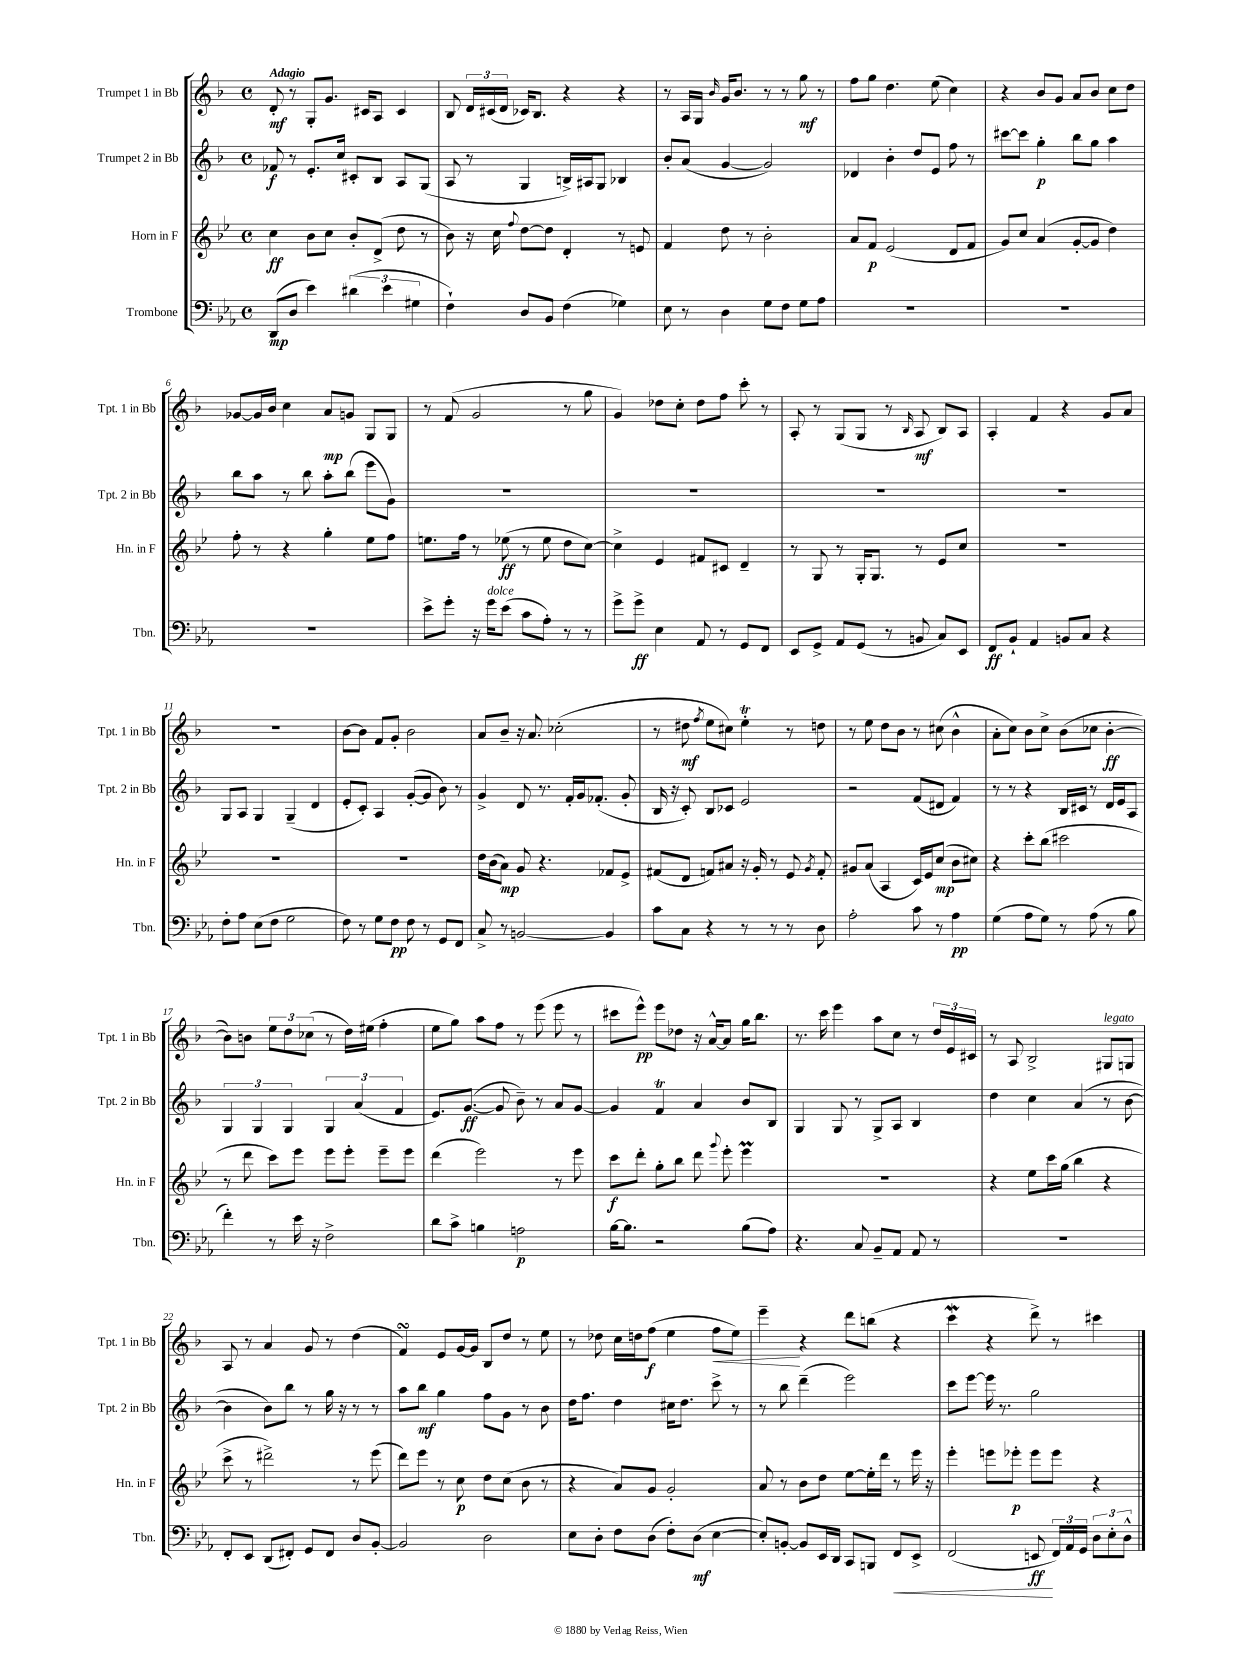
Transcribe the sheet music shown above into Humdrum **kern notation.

**kern	**kern	**kern	**kern
*staff4	*staff3	*staff2	*staff1
*clefF4	*clefG2	*clefG2	*clefG2
*k[b-e-a-]	*k[b-e-]	*k[b-]	*k[b-]
*M4/4	*M4/4	*M4/4	*M4/4
*met(c)	*met(c)	*met(c)	*met(c)
(8DD/L	4cc\	8f-/	8d'/
8D/J	.	8r	8r
4e-\)	8b-\L	8.e'/L	8G'/L
.	8cc\J	.	8.g/J
.	.	16cc/Jk	.
(6d#\	8b-'/L	8c#'/L	.
.	.	.	16c#/LK
.	(8d^/J	8B-/J	8A/J
6e-\	.	.	.
.	8dd\	8A/L	4c#/
6G#\	.	.	.
.	8r	(8G/J	.
=	=	=	=
4F`\)	8b-\)	8A/	8B-/
.	16r	8r	24d/LL
.	.	.	(24c#/
.	16cc\	.	.
.	.	.	24d/JJ
.	8qqff/	.	.
8D/L	[8dd\L	4G/	16c-/LK)
.	.	.	8.B-/J
8BB-/J	8dd\]J	.	.
(4F\	4d'/	16B^/LL)	4r
.	.	16A#/J	.
.	.	8G/J	.
4G-\)	8r	4B-/	4r
.	8e/	.	.
=	=	=	=
8E-\	4f/	8b-'/L	8r
8r	.	(8a/J	16A/LL
.	.	.	16G/JJ
.	.	.	16qqb-/
4D\	8dd\	[4g/	16g/LK
.	.	.	8.b-/J
.	8r	.	.
8G\L	2b-'\	2g/])	8r
8F\J	.	.	8r
8G\L	.	.	8gg\
8A-\J	.	.	8r
=	=	=	=
1r	8a/L	4d-/	8ff\L
.	8f/J	.	8gg\J
.	(2e-/	4b-'\	4.dd\
.	.	8dd/L	.
.	.	8e/J	(8ee\
.	8d/L	8ff\	4cc\)
.	8f/J	8r	.
=	=	=	=
1r	8g/L)	[8ccc#\L	4r
.	8cc/J	8ccc#\]J	.
.	(4a/	4gg'\	8b-/L
.	.	.	8g/J
.	[8g'/L	8bb-\L	8a/L
.	8g/]J	8gg\J	8b-/J
.	4dd\)	4aa\	8cc\L
.	.	.	8dd\J
=	=	=	=
1r	8ff'\	8bb-\L	[8g-/L
.	8r	8aa\J	16g-/]L
.	.	.	16b-/JJ
.	4r	8r	4cc\
.	.	8bb-\	.
.	4gg'\	8aa'\L	8a/L
.	.	(8bb-\J	8g/J
.	8ee-\L	8eee\L	8G/L
.	8ff\J	8g\J)	8G/J
=	=	=	=
8e-^\L	8.ee\L	1r	8r
8g'\J	.	.	(8f/
.	16ff\Jk	.	.
16r	8r	.	2g/
16g\LK	.	.	.
(8e-\J	(8ee-\	.	.
8c\L	8r	.	.
8A-'\J)	8ee-\	.	.
8r	8dd\L	.	8r
8r	[8cc\J)	.	8gg\
=	=	=	=
8g^\L	4cc^\]	1r	4g/)
8g^\J	.	.	.
4E-\	4e-/	.	8dd-\L
.	.	.	8cc'\J
8AA-/	8f#/L	.	8dd-\L
8r	8c#/J	.	8ff\J
8GG/L	4d~/	.	8ccc'\
8FF/J	.	.	8r
=	=	=	=
8EE-/L	8r	1r	8A'/
8GG^/J	8G/	.	8r
8AA-/L	8r	.	(8G/L
(8GG/J	16G'/LK	.	8G/J
.	8.G/J	.	.
8r	.	.	8r
.	.	.	16qqB-/
8BB/	8r	.	8A/
8C/L)	8e-/L	.	8B-/L)
8EE-/J	8cc/J	.	8A/J
=	=	=	=
8FF/L	1r	1r	4A'/
8BB-`/J	.	.	.
4AA-/	.	.	4f/
8BB/L	.	.	4r
8C/J	.	.	.
4r	.	.	8g/L
.	.	.	8a/J
=	=	=	=
8F'\L	1r	8G/L	1r
8A-\J	.	8A/J	.
(8E-\L	.	4G/	.
8F\J	.	.	.
2G\	.	(4G~/	.
.	.	4d/	.
=	=	=	=
8F\)	1r	8e'/L	[8b-\L
8r	.	8c'/J)	8b-\]J
8G\L	.	4A/	8f/L
8F\J	.	.	8g'/J
8F\	.	([8g'/L	2b-\
8r	.	8g/]J	.
8GG/L	.	8b-\)	.
8FF/J	.	8r	.
=	=	=	=
8C^/	16dd\LL	4g^/	8a/L
.	(16b-\J	.	.
8r	8a\J)	.	8b-~/J
[2BB/	8g/	8d/	16r
.	.	.	8.a/
.	4.r	8.r	.
.	.	.	(2cc-'\
.	.	16f'/LL	.
.	.	16g/J	.
.	.	(8.f-'/J	.
4BB/]	8f-/L	.	.
.	8e-^/J	8g'/	.
=	=	=	=
8c\L	(8f#/L	16B-/	8r
.	.	16r	.
8C\J	8d/J	8c'/)	8dd#\
.	.	.	8qff/
4r	8f/L)	8B-/L	8ee\L
.	8a#/J	8c-/J	8cc#\J)
8r	16r	2e/	4ee'\
.	16g'/	.	.
8r	8r	.	.
8r	8e-/	.	8r
.	8qg/	.	.
8D\	8f'/	.	8dd\
=	=	=	=
2A-'\	8g#/L	2r	8r
.	(8a/J	.	8ee\
.	4A/	.	8dd\L
.	.	.	8b-\J
8c\	16c/LL)	(8f/L	8r
.	16e-/J	.	.
8r	(8cc/J	8d#/J	(8cc#\
4A-\	8b-\L	4f/)	4b-^^\
.	8cc#\J)	.	.
=	=	=	=
(4G\	4r	8r	8a'\L
.	.	8r	8cc\J)
8A-\L	8ccc'\L	4r	8b-\L
8G\J)	(8bb-\J	.	8cc^\J
8r	2ccc#\	16B-/LL	(8b-\L
.	.	16c#/JJ	.
(8A-\	.	8r	8cc-\J
8r	.	16d/LL	[4b-'\
.	.	16e/J	.
8B-\	.	8A/J	.
=	=	=	=
4f'\)	8r	6G/	8b-\]L)
.	8ddd\	.	8b\J
.	.	6G/	.
8r	8ccc\L)	.	12ee\L
.	.	6G/	12dd\
16e-\	8eee-\J	.	.
.	.	.	(12cc-\J
16r	.	.	.
2F^\	8eee-\L	6G/	8r
.	8eee-'\J	.	16dd\LL)
.	.	(6a/	.
.	.	.	(16ee#\JJ
.	8eee-~\L	.	4ff'\
.	.	6f/	.
.	8eee-\J	.	.
=	=	=	=
8d\L	(4ddd\	8.e/L)	8ee\L
8c^\J	.	.	8gg\J)
.	.	([8.g/J	.
4B\	2eee-\)	.	8aa\L
.	.	8g/]	8ff\J
2A\	.	8b-~\)	8r
.	.	8r	(8eee\
.	8r	8a/L	8eee\
.	8eee-\	[8g/J	8r
=	=	=	=
[16B-\LK	8ccc\L	4g/]	8ccc#\L
8.B-\]J	.	.	.
.	8ddd'\J	.	8eee^^\J)
2r	8gg'\L	4f/	8eee\L
.	8bb-\J	.	8dd-\J
.	8ddd\	4a/	16r
.	.	.	[16a^^/LK
.	8qqggg/	.	.
.	8eee-'\	.	8a/]J
(8B-\L	4eee-\	8b-/L	16gg\LK
.	.	.	8.bb-\J
8A-\J)	.	8B-/J	.
=	=	=	=
4.r	1r	4G/	8.r
.	.	.	16ccc\
.	.	8G/	4eee\
8C/	.	8r	.
8BB-~/L	.	8G^/L	8aa\L
8AA-/J	.	8A/J	8cc\J
8AA-/	.	4B-/	8r
8r	.	.	24dd/LL
.	.	.	24e/
.	.	.	24c#/JJ
=	=	=	=
1r	4r	4dd\	8r
.	.	.	8A/
.	8ee-\L	4cc\	2B-^/
.	16ccc\L	.	.
.	(16gg\JJ	.	.
.	4bb-\	(4a/	.
.	4r	8r	8G#/L
.	.	[8b-\	8G/J
=	=	=	=
8FF'/L	8ccc^\	4b-\]	8A/
8EE-/J	8r	.	8r
(8DD/L	2ddd#^\)	8b-\L)	4a/
8FF#'/J)	.	8bb-\J	.
8GG/L	.	8r	8g/
8FF#/J	.	16gg\	8r
.	.	16r	.
8D/L	8r	8r	(4dd\
[8BB-'/J	(8eee-\	8r	.
=	=	=	=
2BB-/]	8ddd\L)	8aa\L	4f/)
.	8eee-\J	8bb-\J	.
.	8r	4gg\	8e/L
.	8cc\	.	[16g/L
.	.	.	16g/]JJ
2D\	8dd\L	8ff\L	8B-/L
.	(8cc\J	8g\J	8dd/J
.	8b-\	8r	8r
.	8r	8b-\	8ee\
=	=	=	=
8E-\L	4r	16dd\LK	8r
.	.	8.ff\J	.
8D'\J	.	.	8dd-\
8F\L	8a/L)	4dd\	16cc\LL
.	.	.	16dd\J
(8D\J	8g/J	.	(8ff\J
8F'\L)	2g'/	16cc#\LK	4ee\
.	.	8.dd\J	.
(8D\J	.	.	.
[4E-\	.	8ccc^\	8ff\L
.	.	8r	8ee\J)
=	=	=	=
8E-'/]L)	8a/	8r	4eee~\
[8BB'/J	8r	8bb-\	.
8BB/]L	8b-\L	(4ddd~\	4r
16EE-/L	8dd\J	.	.
16DD/JJ	.	.	.
8CC/L	[8ee-\L	2eee\)	8ddd\L
8BBB/J	16ee-'\]L	.	(8bb\J
.	16ddd\JJ	.	.
8FF/L	8r	.	4r
8EE-^/J	16eee-\	.	.
.	16r	.	.
=	=	=	=
(2FF/	4eee-'\	8ccc\L	4ccc\
.	.	[8eee\J	.
.	8eee\L	16eee\]	4r
.	.	8.r	.
.	8eee-'\J	.	.
8EE/	8eee-\L	2gg\	8ddd^\)
24FF/LL)	8eee-\J	.	8r
24AA-/	.	.	.
24GG/JJ	.	.	.
12D\L	4r	.	4ccc#\
12E-'\	.	.	.
12D^^\J	.	.	.
==	==	==	==
*-	*-	*-	*-
